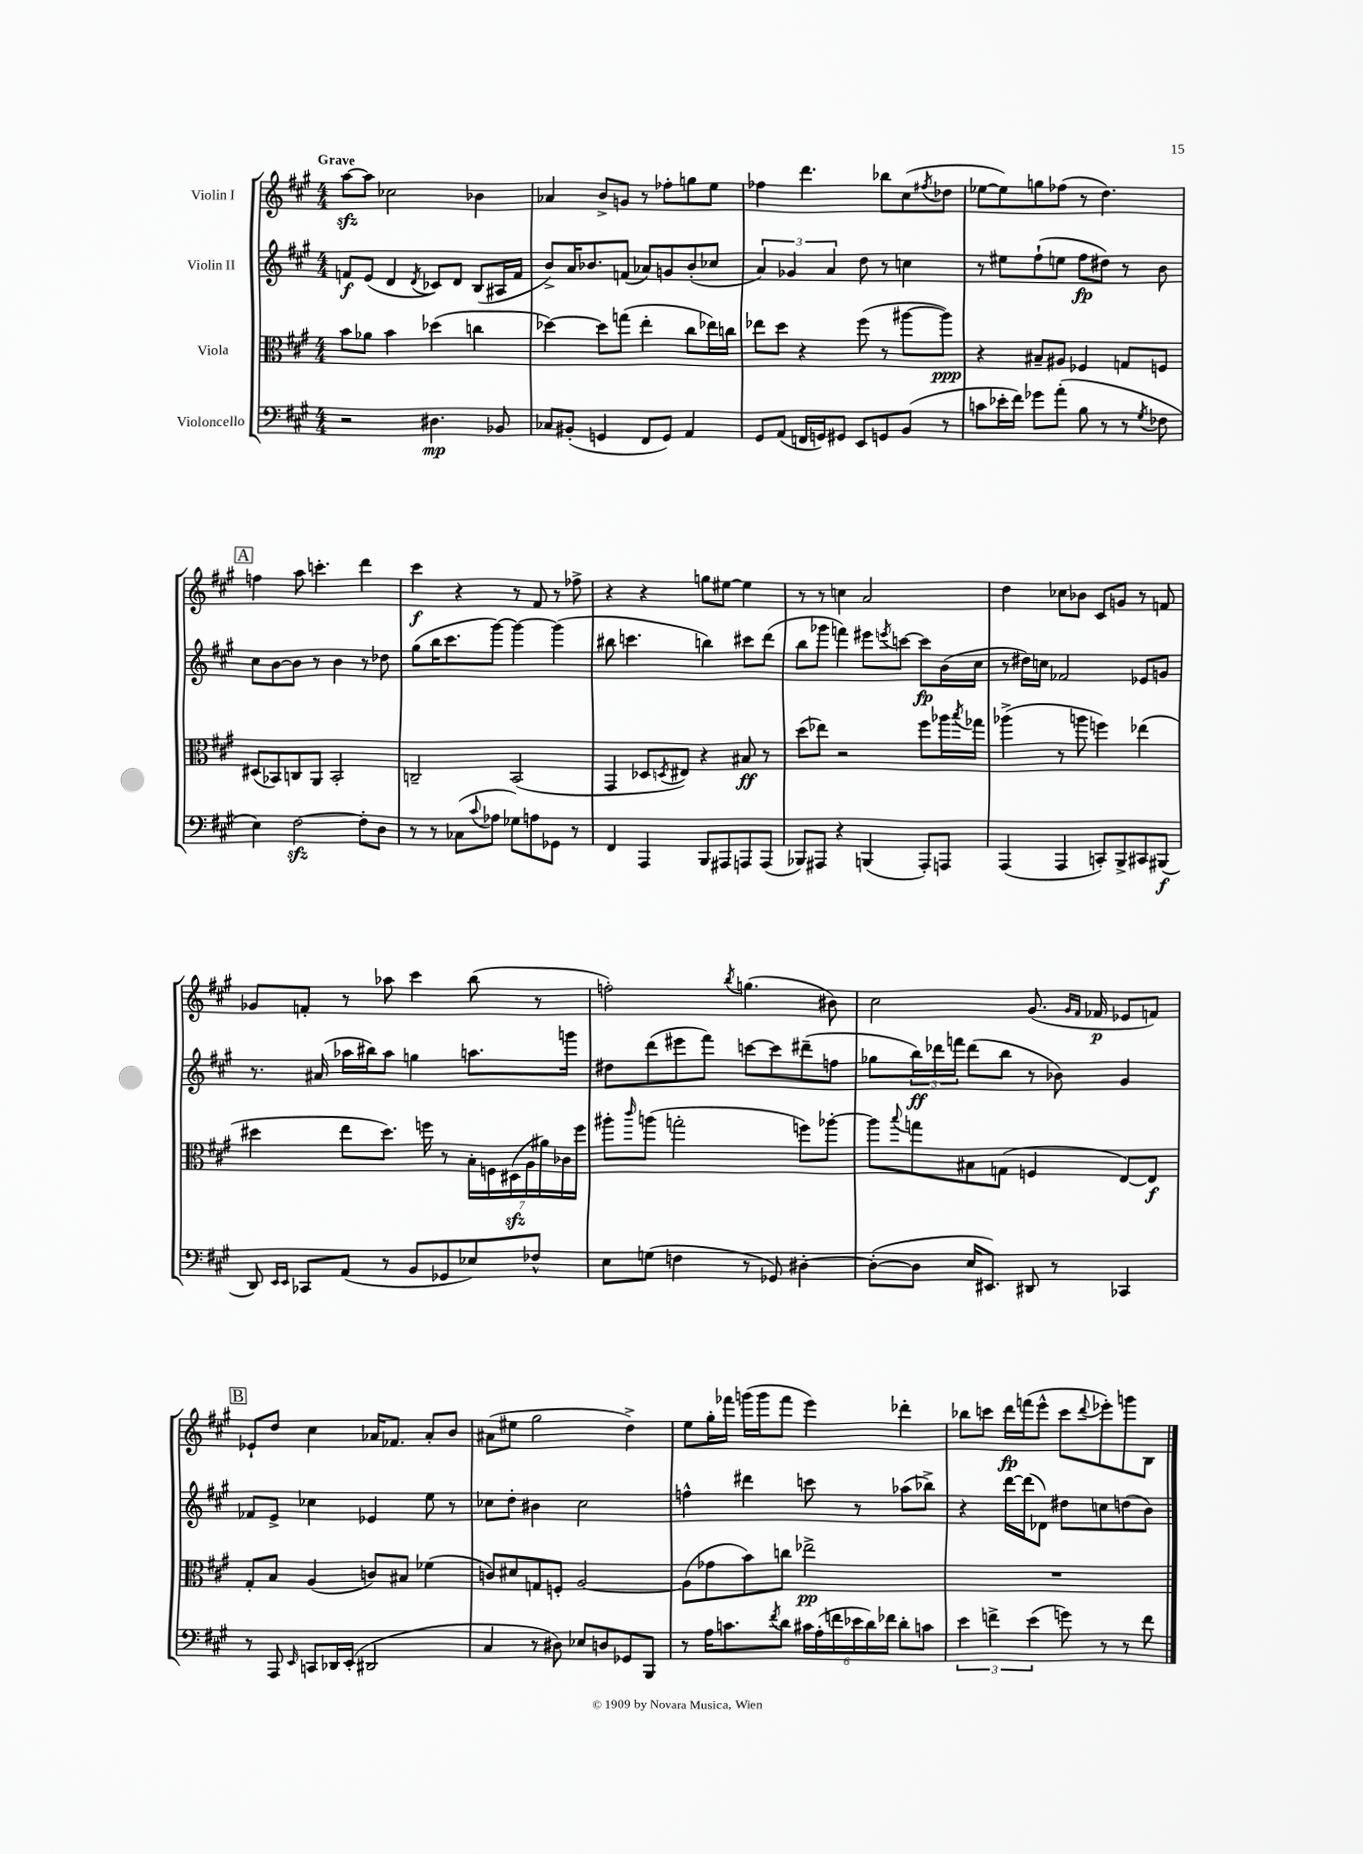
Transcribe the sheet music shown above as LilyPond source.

<<
\new StaffGroup <<
\new Staff = "s0" \with { instrumentName = "Violin I" } {
    \clef treble \key a \major \numericTimeSignature \time 4/4 \tempo "Grave"
    a''8~\sfz a''8 ces''2 bes'4 |
    aes'4 b'8-> g'8 r8 fes''8-. g''8 e''8 |
    fes''4 d'''4. bes''8 cis''8( \acciaccatura { fis''8 } des''8 |
    ees''8~ ees''8) g''8 fes''8( r8 d''4.) |
    \mark \markup { \box "A" } f''4 a''8 c'''4.-. d'''4 |
    cis'''4\f r4 r8 fis'8 r8 fes''8-> |
    r4 r4 g''8 eis''8~ eis''4 |
    r8 r8 c''4 a'2 |
    d''4 ces''8 bes'8 cis'8 g'8 r8 f'8 |
    ges'8 f'8-. r8 aes''8 cis'''4 b''8( r8 |
    f''2-.) \acciaccatura { b''8 } g''4.( bis'8) |
    cis''2 gis'8.( \grace { gis'16 fis'16 } fes'16\p ees'8 f'8) |
    \mark \markup { \box "B" } ees'8-! d''8 cis''4 aes'16 fes'8. aes'8-. b'8 |
    ais'8( eis''8 gis''2 d''4->) |
    e''8 gis''16-. fes'''16 g'''16( g'''16 fes'''8 e'''4) des'''4-. |
    bes''8 c'''8 d'''16\fp f'''16( e'''8-^ c'''8 \appoggiatura { d'''8 } ees'''8-.) g'''8 b8 \bar "|." |
}
\new Staff = "s1" \with { instrumentName = "Violin II" } {
    \clef treble \key a \major \numericTimeSignature \time 4/4
    f'8\f e'8( d'4 \acciaccatura { d'8 } ces'8) d'8 b8( ais16 f'16 |
    b'8->) a'16 bes'8. f'8( aes'8) g'8 bes'8-.( ces''8 |
    \tuplet 3/2 { a'4) ges'4 a'4 } d''8 r8 c''4 |
    r8 eis''8 fis''8-!( e''8 fis''8\fp dis''8) r8 b'8 |
    \mark \markup { \box "A" } cis''8 b'8~ b'8 r8 b'4 r8 des''8 |
    gis''8( b''16 cis'''8. gis'''8~) gis'''4~ gis'''4( |
    bis''8 c'''4. b''4) cis'''8 d'''8( |
    b''8 ges'''8 f'''4) eis'''8 \acciaccatura { e'''8 } c'''8~ c'''8\fp b'16( cis''16 |
    r8 dis''16) c''16 fes'2 ees'8 g'8 |
    r8. ais'16( aes''16 bis''16) aes''8 g''4 a''8. g'''16 |
    dis''8 d'''8( eis'''8 fis'''8) c'''8~ c'''8 dis'''8--( f''8 |
    ges''8 \tuplet 3/2 { b''16\ff) des'''16 f'''16 } des'''8( b''8 r8 bes'8) gis'4 |
    \mark \markup { \box "B" } fes'8 e'8-> ces''4 ees'4 e''8 r8 |
    ces''8 d''8-. bis'4 ces''2 |
    f''4-^ dis'''4 c'''8 r8 aes''8( bes''8->) |
    r4 d'''16~ d'''16( des'8) dis''8 c''8 d''8( b'8) \bar "|." |
}
\new Staff = "s2" \with { instrumentName = "Viola" } {
    \clef alto \key a \major \numericTimeSignature \time 4/4
    b'8 aes'8 b'4 des''4( c''4 |
    des''4~) des''8 g''8( e''4-. cis''8 ees''16) c''16 |
    ees''8 d''8 r4 fis''8( r8 ais''8~ ais''8\ppp) |
    r4 bis8-- ais8 fes4 g8 f8 |
    \mark \markup { \box "A" } dis8( bes,8) c8 a,8 bes,2-. |
    c2-- b,2( |
    gis,4 des8 \acciaccatura { d8 } eis8) r4 bis8\ff r8 |
    d''8( ees''8) r2 fis''8 aes''16 \acciaccatura { b''8 } ges''16 |
    aes''4->( r8 a''8 f''4) ees''4( |
    dis''4 e''8 dis''8.) f''16 r8 \tuplet 7/4 { b16-. f16 dis16\sfz( a16 ais'16) ces'16 f''16 } |
    ais''8-. \grace { cis'''16 } a''8( g''2-. f''8) aes''8~-. |
    aes''8 \appoggiatura { b''8 } g''8 bis8 g8( f4 e8~) e8\f |
    \mark \markup { \box "B" } gis8-. b8 a4( c'8) bis8 fes'4( |
    c'8) dis'8 g8 f8-. a2~ |
    a8( ges'8 b'8) c''8 ees''2->\pp |
    R1 \bar "|." |
}
\new Staff = "s3" \with { instrumentName = "Violoncello" } {
    \clef bass \key a \major \numericTimeSignature \time 4/4
    r2 dis4.\mp bes,8 |
    ces8 bis,8-.( g,4 fis,8 g,8) a,4 |
    gis,8 a,8( f,16 g,16) gis,8 e,8 g,8 b,8( r8 |
    c'8 ees'16-. fis'16) ges'8 a'8-.( b8 r8 r8 \acciaccatura { gis8 } fes8 |
    \mark \markup { \box "A" } e4) fis2~\sfz fis8-. d8 |
    r8 r8 ces8( \appoggiatura { cis'8 } aes8 ges8) a8 ges,8 r8 |
    fis,4 a,,4 b,,8 ais,,8 a,,8 a,,8( |
    bes,,8) ais,,8 r4 b,,4( ais,,8-.) a,,8 |
    a,,4( a,,4 c,8-.) b,,8-> cis,8 bis,,8\f( |
    d,8) \grace { e,16 e,16 } ces,8 a,8( r8 b,8 ges,8 ees8) fes8-^ |
    e8 g8( f4 r8 ges,8) dis4~-. |
    dis8~-.( dis8 e16 eis,8.) dis,8 r8 ces,4 |
    \mark \markup { \box "B" } r8 a,,8 \grace { e,16 } c,8 des,16 e,16-.( dis,2 |
    cis4 r8 dis8) ees8 d8 ges,8 b,,8 |
    r8 a16 c'8. \acciaccatura { fis'8 } d'8 \tuplet 6/4 { cis'16 a16-.( f'16 ees'16 d'16) fes'16 } d'8-. c'8 |
    \tuplet 3/2 { e'4 f'4-> e'4( } g'8) r8 r8 f'8 \bar "|." |
}
>>
>>
\layout { \context { \Score \remove "Bar_number_engraver" } }
